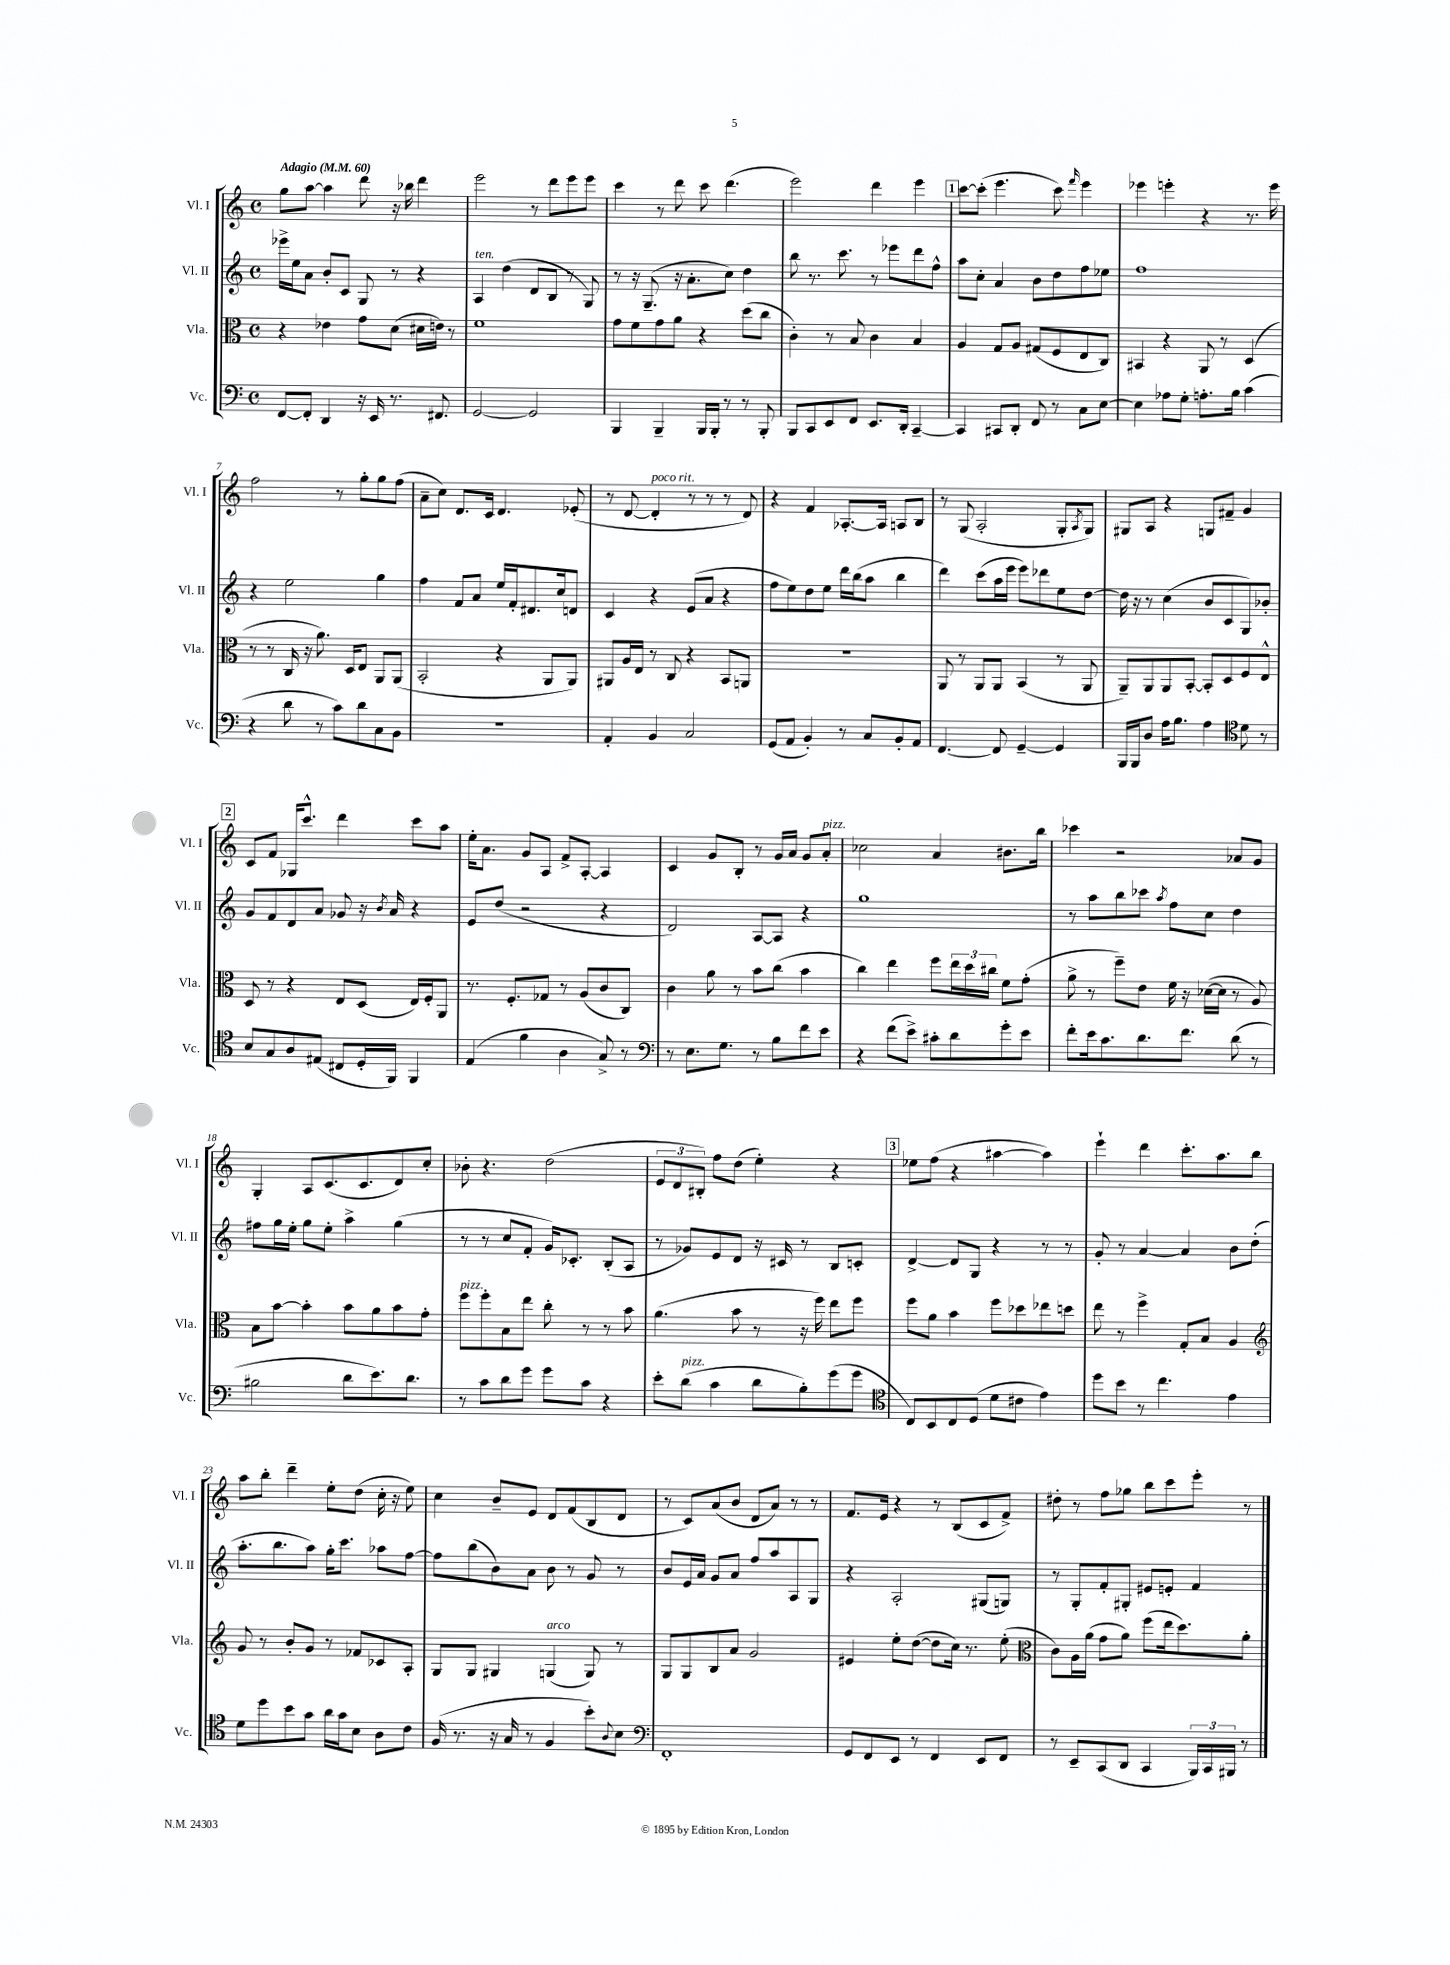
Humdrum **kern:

**kern	**kern	**kern	**kern
*part4	*part3	*part2	*part1
*staff4	*staff3	*staff2	*staff1
*I"Vc.	*I"Vla.	*I"Vl. II	*I"Vl. I
*I'Vc.	*I'Vla.	*I'Vl. II	*I'Vl. I
*clefF4	*clefC3	*clefG2	*clefG2
*k[]	*k[]	*k[]	*k[]
*M4/4	*M4/4	*M4/4	*M4/4
*met(c)	*met(c)	*met(c)	*met(c)
*MM60	*MM60	*MM60	*MM60
=1	=1	=1	=1
!	!	!	!LO:TX:a:B:t=Adagio
[8FF/L	4r	16eee-X^\LL	8gg\L
.	.	16ee\J	.
8FF'/J]	.	8a\J	[8aa\J
4DD/	4e-X\	8b'/L	4aa\]
.	.	8c/J	.
16r	8g\L	8G/	8ddd\
16EE/	.	.	.
8.r	(8d\J	8r	16r
.	.	.	16bb-X\
.	16d#X\LL	4r	4ddd\
8.FF#X/	16en\JJ)	.	.
.	8r	.	.
=2	=2	=2	=2
!	!	!LO:TX:a:i:t=ten.	!
[2GG/	1f	4A/	2eee\
.	.	(4dd\	.
2GG/]	.	8d/L	8r
.	.	8B/J	8ddd\L
.	.	8r	8eee\
.	.	8G/)	8eee\J
=3	=3	=3	=3
4BBB/	8g\L	8r	4ccc\
.	8f\	16r	.
.	.	(8.G~/	.
4BBB~/	8g\	.	8r
.	8a\J	16r	8ddd\
.	.	8.a'\L	.
16BBB/LL	4r	.	8ccc\
16BBB'/JJ	.	.	.
8r	.	8cc\J)	(4.ddd\
8r	(8dd\L	4dd\	.
8BBB'/	8cc\J	.	.
=4	=4	=4	=4
8BBB/L	4c'\)	8bb\	2eee\)
8CC/	.	8.r	.
8EE/	8r	.	.
.	.	8.ccc\	.
8FF/J	8B/	.	.
8.EE/L	4c\	8r	4ddd\
.	.	8eee-X\L	.
16DD'/Jk	.	.	.
[4CC~/	4B/	8ddd\	4eee\
.	.	8ff^^\J	.
!!LO:REH:place=s1:t=1
=5	=5	=5	=5
4CC/]	4A/	8aa\L	[8ccc\L
.	.	8cc'\J	(8ccc'\J]
8CC#X/L	8G/L	4a/	4.eee\
8DD'/J	8A/J	.	.
8FF/	(8G#X/L	8b\L	.
8r	8F/	8dd\	8ccc\)
.	.	.	16qqfff/
8C\L	8E/	8ff\	4eee\
[8E\J	8C/J)	8ee-X\J	.
=6	=6	=6	=6
4E\]	4BB#X/	1ff	4eee-X\
8A-X\L	4r	.	4eeen'\
8G'\J	.	.	.
8.An'\L	8AA/	.	4r
.	8r	.	.
16B\Jk	.	.	.
(4c\	(4D/	.	8.r
.	.	.	16eee\
!!LO:LB:g=z
=7	=7	=7	=7
4r	8r	4r	2ff\
.	8r	.	.
8d\	16C/	2ee\	.
.	16r	.	.
8r	8.a\)	.	.
8c\L)	.	.	8r
.	16D/KL	.	.
8d\	8E/J	.	8gg'\L
8C\	8AA/L	4gg\	8gg\
8BB\J	(8AA/J	.	(8ff\J
=8	=8	=8	=8
1r	2BB'/	4ff\	8a~\L
.	.	.	8cc\J)
.	.	8f/L	8.d/L
.	.	8a/J	.
.	.	.	16c/Jk
.	4r	16ee/LL	4.d/
.	.	16f'/J	.
.	.	8.d#X/	.
.	8AA/L	.	.
.	.	16cc/k	.
.	8AA/J)	8dn/J	(8e-X'/
=9	=9	=9	=9
4AA'/	8AA#X/L	4c/	8r
.	16A/L	.	[8d/
.	16E/JJ	.	.
!	!	!	!LO:TX:a:i:t=poco rit.
4BB/	8r	4r	4d'/]
.	8C/	.	.
2C/	4r	(8e/L	8r
.	.	8a/J	8r
.	8BB/L	4r	8r
.	8AAn/J	.	8d/)
=10	=10	=10	=10
(8GG/L	1r	8ff\L	4r
8AA/J	.	8ee\)	.
4BB'/)	.	8dd\	4f/
.	.	8ee\J	.
8r	.	16ddd\LL	[8.A-X'/L
.	.	(16bb\J	.
8C/L	.	8aa\J	.
.	.	.	16A-/Jk]
8BB'/	.	4bb\	8An/L
8AA/J	.	.	8B/J
=11	=11	=11	=11
[4.FF/	8AA/	4ddd\)	8r
.	8r	.	(8G/
.	8AA/L	(8ccc\L	2A'/
8FF/]	8AA/J	16aa\L	.
.	.	16eee\JJ	.
[4GG~/	(4BB/	8eee\L)	.
.	.	8ddd-X\	.
4GG/]	8r	8ee\	8G'/L
.	.	.	8qA/
.	8AA/	[8dd\J	8G/J)
=12	=12	=12	=12
16BBB/LL	8AA~/L)	16dd\]	8G#X/L
16BBB/J	.	16r	.
8D/J	8AA/	8r	8A/J
16A\KL	8AA/	(4cc\	4r
8.B\J	.	.	.
.	[8BB'/J	.	.
4A\	8BB'/L]	8b/L	8Gn/L
.	8D/	8c/	8f#X~/J
*clefC4	*	*	*
8d\	8F/	8G/)	4g/
8r	8E^^/J	8b-X'/J	.
!!LO:LB:g=z
!!LO:REH:place=s1:t=2
=13	=13	=13	=13
8B/L	8D/	8g/L	8c/L
8G/	8r	8f/	8f/J
8A/	4r	8d/	16G-X/KL
.	.	.	8.ccc^^/J
(8E#X/J	.	8a/J	.
8C#X/L	8E/L	8g-X/	4ddd\
16D'/L	(8D/J	16r	.
.	.	8qb/	.
16FF/JJ)	.	16a/	.
4FF/	16E/LL)	4r	8ccc\L
.	16F'/J	.	.
.	8AA/J	.	8aa\J
=14	=14	=14	=14
(4E/	8.r	8e/L	16ee'\KL
.	.	.	8.a\J
.	.	(8dd/J	.
.	8.F'/L	.	.
4f\	.	2r	8g/L
.	8G-X/J	.	8A/J
4A\	8r	.	8f^/L
.	(8A/L	.	[8A'/J
8G^/)	8c/	4r	4A/]
8r	8C/J)	.	.
=15	=15	=15	=15
*clefF4	*	*	*
8r	4c\	2d/)	4c/
8.E\L	.	.	.
.	8a\	.	8g/L
8.G\J	.	.	.
.	8r	.	8B'/J
8r	8b\L	[8A/L	8r
8B\L	(8cc\J	8A/J]	16g/LL
.	.	.	16a/JJ
8f\	4b\	4r	8g/L
!	!	!	!LO:TX:a:i:t=pizz.
8e\J	.	.	8a'/J
=16	=16	=16	=16
4r	4cc\)	1gg	2cc-X\
(8f\L	4ee\	.	.
8e^\J)	.	.	.
8c#X'\L	8ff\L	.	4a/
8d\	24ee\L	.	.
.	24dd\	.	.
.	24cc#X\JJ	.	.
8g'\	8f\L	.	8.b#X\L
8e\J	(8g'\J	.	.
.	.	.	16bb\Jk
=17	=17	=17	=17
8f'\L	8a^\	8r	4ccc-X\
16e\k	8r	8aa\L	.
8.c\	.	.	.
.	8ff~\L)	8bb\	2r
8.d\	8e\J	8ccc-X\J	.
.	.	8qaa/	.
.	16f\	8ff\L	.
8.f\J	16r	.	.
.	([16d-X\LL	8cc\J	.
.	16d-\JJ]	.	.
(8d\	8r	4dd\	8a-X/L
8r	8A/)	.	8g/J
!!LO:LB:g=z
=18	=18	=18	=18
2B#X\	8B\L	8ff#X\L	4G'/
.	[8b\J	16gg\L	.
.	.	16ee'\JJ	.
.	4b'\]	8gg\L	8A/L
.	.	8ee'\J	(8.c/
8d\L	8b\L	4aa^\	.
.	.	.	8.c/
8.e\)	8a\	.	.
.	8b\	(4gg\	8d/)
8.d\J	.	.	.
.	8g'\J	.	8cc'/J
=19	=19	=19	=19
!	!LO:TX:a:i:t=pizz.	!	!
8r	8ff\L	8r	8b-X'\
8c\L	8ff'\	8r	4.r
8d\	8B\	8cc/L	.
8g\J	8ee\J	8f'/J	.
8g\L	8cc'\	16g/KL)	(2dd\
.	.	8.c-X'/J	.
8c\J	8r	.	.
4r	8r	(8B'/L	.
.	8b\	8A/J	.
=20	=20	=20	=20
8e'\L	(4.a\	8r	12e/L
.	.	.	12d/
!LO:TX:a:i:t=pizz.	!	!	!
(8d\J	.	8g-X/L)	.
.	.	.	12B#X'/J)
4c\	.	8e/	8ff\L
.	8b\	8d/J	(8dd\J
8d\L	8r	16r	4ee'\)
.	.	16c#X/	.
8B'\)	16r	8r	.
.	16ff\)	.	.
(8g\	8ee\L	8B/L	4r
8g\J	8ff\J	8cn'/J	.
!!LO:REH:place=s1:t=3
=21	=21	=21	=21
*clefC4	*	*	*
8C/L)	8ff\L	[4d^/	8ee-X\L
8BB/	8a\J	.	(8ff\J
8C/	4b\	8d/L]	4r
(8D/J	.	8G/J	.
8d\L	8ff\L	4r	[4aa#X\
8c#X\J	8dd-X\	.	.
4e\)	8ee-X\	8r	4aa#\])
.	8ddn\J	8r	.
=22	=22	=22	=22
8dd\L	8ee\	8g'/	4eee`\
8b\J	8r	8r	.
8r	4ff^\	[4a/	4ddd\
4.cc\	.	.	.
.	8G'/L	4a/]	8.ccc'\L
.	8B/J	.	.
.	.	.	8.aa\
4e\	4A/	8b\L	.
.	.	(8dd'\J	8bb\J
!!LO:LB:g=z
=23	=23	=23	=23
*	*clefG2	*	*
8d\L	8g/	8.aa'\L	8aa\L
8dd\	8r	.	8bb'\J
.	.	8.bb\	.
8b\	8b'/L	.	4ddd~\
8g\J	8g/J	8aa\J)	.
16a\LL	8r	16gg'\KL	8ee'\L
16g\J	.	8.ccc\J	.
8B\J	8f-X/L	.	(8dd\J
8A\L	8c-X/	8aa-X\L	16cc'\
.	.	.	16r
8c\J	8A'/J	[8ff\J	8ee\)
=24	=24	=24	=24
(16F/	8G/L	8ff\L]	4cc\
8.r	.	.	.
.	8G/J	(8bb\	.
16r	4G#X/	8b\)	8b~/L
16G/	.	.	.
8r	.	8a\J	8e/J
!	!LO:TX:a:i:t=arco	!	!
4F/	(4Gn/	8b\	8d/L
.	.	8r	(8f/
8b'\L)	8G/)	8g/	8B/
8qqA/	.	.	.
8B\J	8r	8r	8d/J
=25	=25	=25	=25
*clefF4	*	*	*
1FF'	8G/L	8b/L	8r
.	8G/	16e/L	8c/L)
.	.	16a/JJ	.
.	8B/	8g/L	(8a/
.	8a/J	8a/J	8b/J
.	2g/	8ff/L	8d/L
.	.	8aa/	8a/J)
.	.	8A/	8r
.	.	8G/J	8r
=26	=26	=26	=26
8GG/L	4e#X/	4r	8.f/L
8FF/	.	.	.
.	.	.	16e/Jk
8EE/J	8ee'\L	2A'/	4r
8r	([8dd\J	.	.
4FF/	8dd\L]	.	8r
.	16cc\Jk)	.	(8B/L
.	8.r	.	.
8EE/L	.	(8G#X/L	8c/
8FF/J	(8ee'\	8Gn/J)	8f^/J)
=27	=27	=27	=27
*	*clefC3	*	*
8r	8c\L)	8r	8dd#X'\
8EE~/L	16A\L	8G'/L	8r
.	(16a\JJ	.	.
(8CC/	8g\L	8f'/	8ff\L
8DD/J	8a\J)	8G#X'/J	8gg-X\J
4CC/	(8ff\L	8e#X/L	8bb\L
.	16ee\k	8en'/J	8ccc\
.	8.dd\)	.	.
24BBB/LL)	.	4f/	8eee'\J
24CC/	.	.	.
24BBB#X/JJ	.	.	.
8r	8a'\J	.	8r
==	==	==	==
*-	*-	*-	*-
